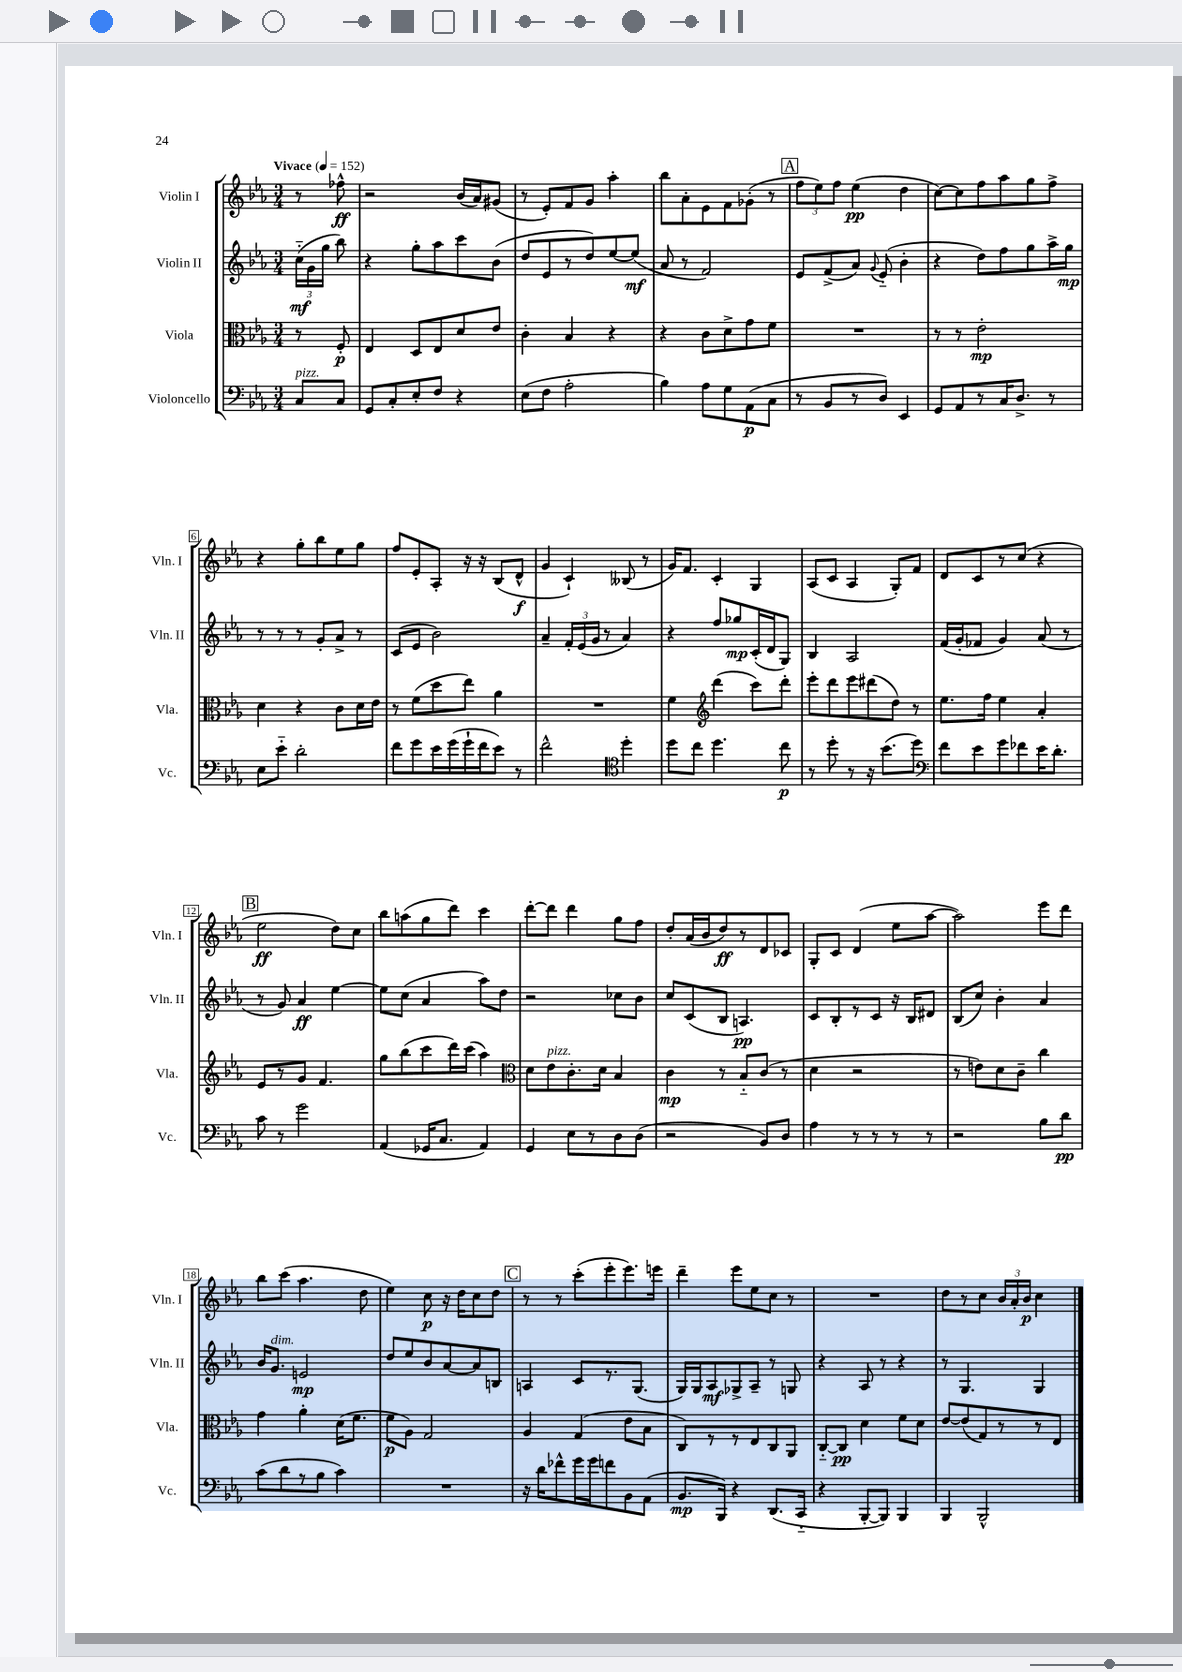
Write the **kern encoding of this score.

**kern	**dynam	**kern	**dynam	**kern	**dynam	**kern	**dynam
*part4	*part4	*part3	*part3	*part2	*part2	*part1	*part1
*staff4	*staff4	*staff3	*staff3	*staff2	*staff2	*staff1	*staff1
*I"Violoncello	*	*I"Viola	*	*I"Violin II	*	*I"Violin I	*
*I'Vc.	*	*I'Vla.	*	*I'Vln. II	*	*I'Vln. I	*
*clefF4	*	*clefC3	*	*clefG2	*	*clefG2	*
*k[b-e-a-]	*	*k[b-e-a-]	*	*k[b-e-a-]	*	*k[b-e-a-]	*
*M3/4	*	*M3/4	*	*M3/4	*	*M3/4	*
*MM152	*	*MM152	*	*MM152	*	*MM152	*
=	=	=	=	=	=	=	=
!	!	!	!	!	!	!LO:TX:a:B:t=Vivace	!
!LO:TX:a:i:t=pizz.	!	!	!	!	!	!	!
8C/L	.	8r	.	(24cc\LL	mf	8r	.
.	.	.	.	24g\	.	.	.
.	.	.	.	24gg\JJ	.	.	.
8C/J	.	8F'/	p	8bb-\)	.	8ff-X^^\	ff
=1	=1	=1	=1	=1	=1	=1	=1
8GG/L	.	4E-/	.	4r	.	2r	.
8C'/	.	.	.	.	.	.	.
8E-'/	.	8D/L	.	8gg'\L	.	.	.
8F/J	.	8E-/	.	8aa-\	.	.	.
4r	.	8d/	.	8ccc\	.	(16b-/LL	.
.	.	.	.	.	.	16a-/J)	.
.	.	8e-/J	.	(8b-\J	.	(8g#X/J	.
=2	=2	=2	=2	=2	=2	=2	=2
(8E-\L	.	4c'\	.	8dd/L	.	8r	.
8F\J	.	.	.	8e-/	.	8e-'/L)	.
2A-'\	.	4B-/	.	8r	.	8f/	.
.	.	.	.	8dd/)	.	8g/J	.
.	.	4r	.	[8ee-/	.	4aa-'\	.
.	.	.	.	(8ee-/J]	mf	.	.
=3	=3	=3	=3	=3	=3	=3	=3
4B-\)	.	4r	.	8a-/	.	8bb-\L	.
.	.	.	.	8r	.	8a-'\	.
8A-\L	.	8c\L	.	2f/)	.	8e-\	.
8G\	.	8d^\	.	.	.	8f\	.
(8AA-\	p	8g\	.	.	.	(8g-X'\J	.
8C\J	.	8f\J	.	.	.	8r	.
!!LO:REH:place=s1:t=A
=4	=4	=4	=4	=4	=4	=4	=4
8r	.	2.r	.	8e-/L	.	12ff\L	.
.	.	.	.	.	.	12ee-\)	.
8BB-/L	.	.	.	(8f^/	.	.	.
.	.	.	.	.	.	12ff\J	.
8r	.	.	.	8a-/J)	.	(4ee-\	pp
.	.	.	.	8qqg/	.	.	.
8D/J)	.	.	.	(8e-/	.	.	.
4EE-/	.	.	.	4b-'\	.	4dd\	.
=5	=5	=5	=5	=5	=5	=5	=5
8GG/L	.	8r	.	4r	.	[8cc\L)	.
8AA-/	.	8r	.	.	.	8cc\]	.
8r	.	2e-'\	mp	8dd\L)	.	8ff\	.
16C/K	.	.	.	8ff\	.	8aa-\	.
8.D^/J	.	.	.	.	.	.	.
.	.	.	.	8gg\	.	8gg\	.
8r	.	.	.	16aa-^\L	.	8ff^\J	.
.	.	.	.	16gg\JJ	mp	.	.
!!LO:LB:g=z
=6	=6	=6	=6	=6	=6	=6	=6
8E-\L	.	4d\	.	8r	.	4r	.
8e-\J	.	.	.	8r	.	.	.
2d'\	.	4r	.	8r	.	8gg'\L	.
.	.	.	.	8g'/L	.	8bb-\	.
.	.	8c\L	.	8a-^/J	.	8ee-\	.
.	.	16d\L	.	8r	.	8gg\J	.
.	.	16e-\JJ	.	.	.	.	.
=7	=7	=7	=7	=7	=7	=7	=7
8f\L	.	8r	.	(8c/L	.	8ff/L	.
8g\	.	(8f\L	.	8e-/J	.	8e-'/	.
16e-\L	.	8dd\	.	2b-\)	.	8A-'/J	.
(16g\	.	.	.	.	.	.	.
16g`\	.	8ee-\J)	.	.	.	16r	.
16f\J	.	.	.	.	.	16r	.
8e-\J)	.	4a-\	.	.	.	(8B-/L	.
8r	.	.	.	.	.	8d^^/J	f
=8	=8	=8	=8	=8	=8	=8	=8
2f^^\	.	2.r	.	4a-~/	.	4g/	.
.	.	.	.	24f'/LL	.	4c`/)	.
.	.	.	.	(24e-/	.	.	.
.	.	.	.	24g/JJ	.	.	.
.	.	.	.	8r	.	.	.
*clefC4	*	*	*	*	*	*	*
4dd'\	.	.	.	4a-/)	.	(8B--X/	.
.	.	.	.	.	.	8r	.
=9	=9	=9	=9	=9	=9	=9	=9
8dd\L	.	4f\	.	4r	.	16g/KL)	.
.	.	.	.	.	.	8.f/J	.
8cc\J	.	.	.	.	.	.	.
*	*	*clefG2	*	*	*	*	*
4.dd\	.	(4ddd\	.	8ff/L	.	4c'/	.
.	.	.	.	8gg-X/	mp	.	.
.	.	8ccc\L)	.	(16c'/L	.	4G/	.
.	.	.	.	16d/J	.	.	.
8cc\	p	8ddd'\J	.	8G/J)	.	.	.
=10	=10	=10	=10	=10	=10	=10	=10
8r	.	8eee-'\L	.	4B-/	.	(8A-/L	.
8dd'\	.	8ddd\	.	.	.	8c/J	.
8r	.	8eee-\	.	2A-/	.	4A-/	.
16r	.	(8ddd#X\	.	.	.	.	.
(8.b-\L	.	.	.	.	.	.	.
.	.	8dd\J)	.	.	.	8G'/L)	.
8dd\J)	.	8r	.	.	.	8f/J	.
=11	=11	=11	=11	=11	=11	=11	=11
*clefF4	*	*	*	*	*	*	*
8f\L	.	8.ee-\L	.	(16f/LL	.	8d/L	.
.	.	.	.	16g'/J	.	.	.
8e-\	.	.	.	8f-X/J	.	8c/	.
.	.	16ff\Jk	.	.	.	.	.
8g\	.	4ee-\	.	4g/)	.	8r	.
8f-X\	.	.	.	.	.	(8cc/J	.
16e-\K	.	4a-'/	.	(8a-/	.	4r	.
8.d'\J	.	.	.	.	.	.	.
.	.	.	.	8r	.	.	.
!!LO:LB:g=z
!!LO:REH:place=s1:t=B
=12	=12	=12	=12	=12	=12	=12	=12
8c\	.	8e-/L	.	8r	.	2ee-\	ff
8r	.	8r	.	8g/)	.	.	.
2g\	.	8g/J	.	4a-/	ff	.	.
.	.	4.f/	.	.	.	.	.
.	.	.	.	[4ee-\	.	8dd\L)	.
.	.	.	.	.	.	8cc\J	.
=13	=13	=13	=13	=13	=13	=13	=13
(4AA-/	.	8gg\L	.	8ee-\L]	.	8bb-\L	.
.	.	(8bb-\	.	(8cc\J	.	(8aan\	.
16GG-X/KL	.	8ccc\	.	4a-/	.	8gg\	.
8.C/J	.	.	.	.	.	.	.
.	.	16ddd\L)	.	.	.	8ddd\J)	.
.	.	(16ccc\JJ	.	.	.	.	.
4AA-/)	.	4aa-\)	.	8aa-\L)	.	4ccc\	.
.	.	.	.	8dd\J	.	.	.
=14	=14	=14	=14	=14	=14	=14	=14
*	*	*clefC3	*	*	*	*	*
4GG/	.	8d\L	.	2r	.	[8ddd'\L	.
!	!	!LO:TX:a:i:t=pizz.	!	!	!	!	!
.	.	8e-\	.	.	.	8ddd\J]	.
8E-\L	.	8.c'\	.	.	.	4ddd\	.
8r	.	.	.	.	.	.	.
.	.	16d\Jk	.	.	.	.	.
8D\	.	4B-/	.	8cc-X\L	.	8gg\L	.
(8D\J	.	.	.	8b-\J	.	8ff\J	.
=15	=15	=15	=15	=15	=15	=15	=15
2r	.	4c\	mp	8cc/L	.	8dd'/L	.
.	.	.	.	(8c/	.	(16a-/L	.
.	.	.	.	.	.	16b-/J	.
.	.	8r	.	8B-/J	.	8dd/)	ff
.	.	8B-/L	.	4.An/)	pp	8r	.
8BB-/L)	.	(8c/J	.	.	.	8d/	.
8D/J	.	8r	.	.	.	8c-X/J	.
=16	=16	=16	=16	=16	=16	=16	=16
4A-\	.	4d\	.	8c/L	.	8G'/L	.
.	.	.	.	8B-'/	.	8c/J	.
8r	.	2r	.	8r	.	(4d/	.
8r	.	.	.	8c/J	.	.	.
8r	.	.	.	16r	.	8ee-\L	.
.	.	.	.	16B-/KL	.	.	.
8r	.	.	.	8d#X/J	.	[8aa-\J	.
=17	=17	=17	=17	=17	=17	=17	=17
2r	.	8r	.	(8B-/L	.	2aa-\])	.
.	.	8en\L)	.	8cc/J)	.	.	.
.	.	8d\	.	4b-'\	.	.	.
.	.	8c~\J	.	.	.	.	.
8B-\L	.	4cc\	.	4a-/	.	8eee-\L	.
8d\J	pp	.	.	.	.	8ddd\J	.
!!LO:LB:g=z
=18	=18	=18	=18	=18	=18	=18	=18
(8c\L	.	4g\	.	16b-/KL	.	8bb-\L	.
!	!	!	!	!LO:TX:a:i:t=dim.	!	!	!
.	.	.	.	8.g/J	.	.	.
8d\	.	.	.	.	.	(8ccc\J	.
8r	.	4a-'\	.	2en/	mp	4.aa-\	.
8B-\J	.	.	.	.	.	.	.
4c\)	.	(16d\KL	.	.	.	.	.
.	.	8.f\J	.	.	.	.	.
.	.	.	.	.	.	8dd\	.
=19	=19	=19	=19	=19	=19	=19	=19
2.r	.	8f\L	p	8dd/L	.	4ee-\)	.
.	.	8A-\J)	.	8ee-/	.	.	.
.	.	2G/	.	8b-/	.	8cc\	p
.	.	.	.	[8a-/	.	16r	.
.	.	.	.	.	.	16dd\KL	.
.	.	.	.	8a-/]	.	8cc\	.
.	.	.	.	8Bn/J	.	8dd\J	.
!!LO:REH:place=s1:t=C
=20	=20	=20	=20	=20	=20	=20	=20
16r	.	4A-/	.	4An/	.	8r	.
16d\KL	.	.	.	.	.	.	.
8f-X^^\	.	.	.	.	.	8r	.
16g\L	.	(4G/	.	8c/L	.	(8ccc'\L	.
16g\J	.	.	.	.	.	.	.
8fn\	.	.	.	8.r	.	8eee-'\	.
8BB-\	.	8e-\L	.	.	.	8.eee-\)	.
.	.	.	.	(8.G/J	.	.	.
(8AA-\J	.	8B-\J	.	.	.	.	.
.	.	.	.	.	.	16eeen\Jk	.
=21	=21	=21	=21	=21	=21	=21	=21
8.BB-/L	mp	8C/L)	.	16G/LL)	.	4ddd~\	.
.	.	.	.	16G/J	.	.	.
.	.	8r	.	8A-/	mf	.	.
16BBB-/Jk)	.	.	.	.	.	.	.
4r	.	8r	.	8G-X^/	.	8eee-\L	.
.	.	8E-/	.	8A-~/J	.	8ee-\	.
(8.DD/L	.	8C/	.	8r	.	8cc\J	.
.	.	8AA-/J	.	8Gn/	.	8r	.
16CC/Jk	.	.	.	.	.	.	.
=22	=22	=22	=22	=22	=22	=22	=22
4r	.	[8C/L	.	4r	.	2.r	.
.	.	8C/J]	pp	.	.	.	.
[8BBB-'/L	.	4d\	.	8A-/	.	.	.
8BBB-/J])	.	.	.	8r	.	.	.
4BBB-/	.	8f\L	.	4r	.	.	.
.	.	8d\J	.	.	.	.	.
=23	=23	=23	=23	=23	=23	=23	=23
4BBB-/	.	[8e-/L	.	8r	.	8dd\L	.
.	.	(8e-/]	.	4.G/	.	8r	.
2BBB-^^/	.	8G/)	.	.	.	8cc\J	.
.	.	8r	.	.	.	24b-/LL	.
.	.	.	.	.	.	24a-'/	.
.	.	.	.	.	.	24b-/JJ	p
.	.	8r	.	4G/	.	4cc\	.
.	.	8E-/J	.	.	.	.	.
==	==	==	==	==	==	==	==
*-	*-	*-	*-	*-	*-	*-	*-
